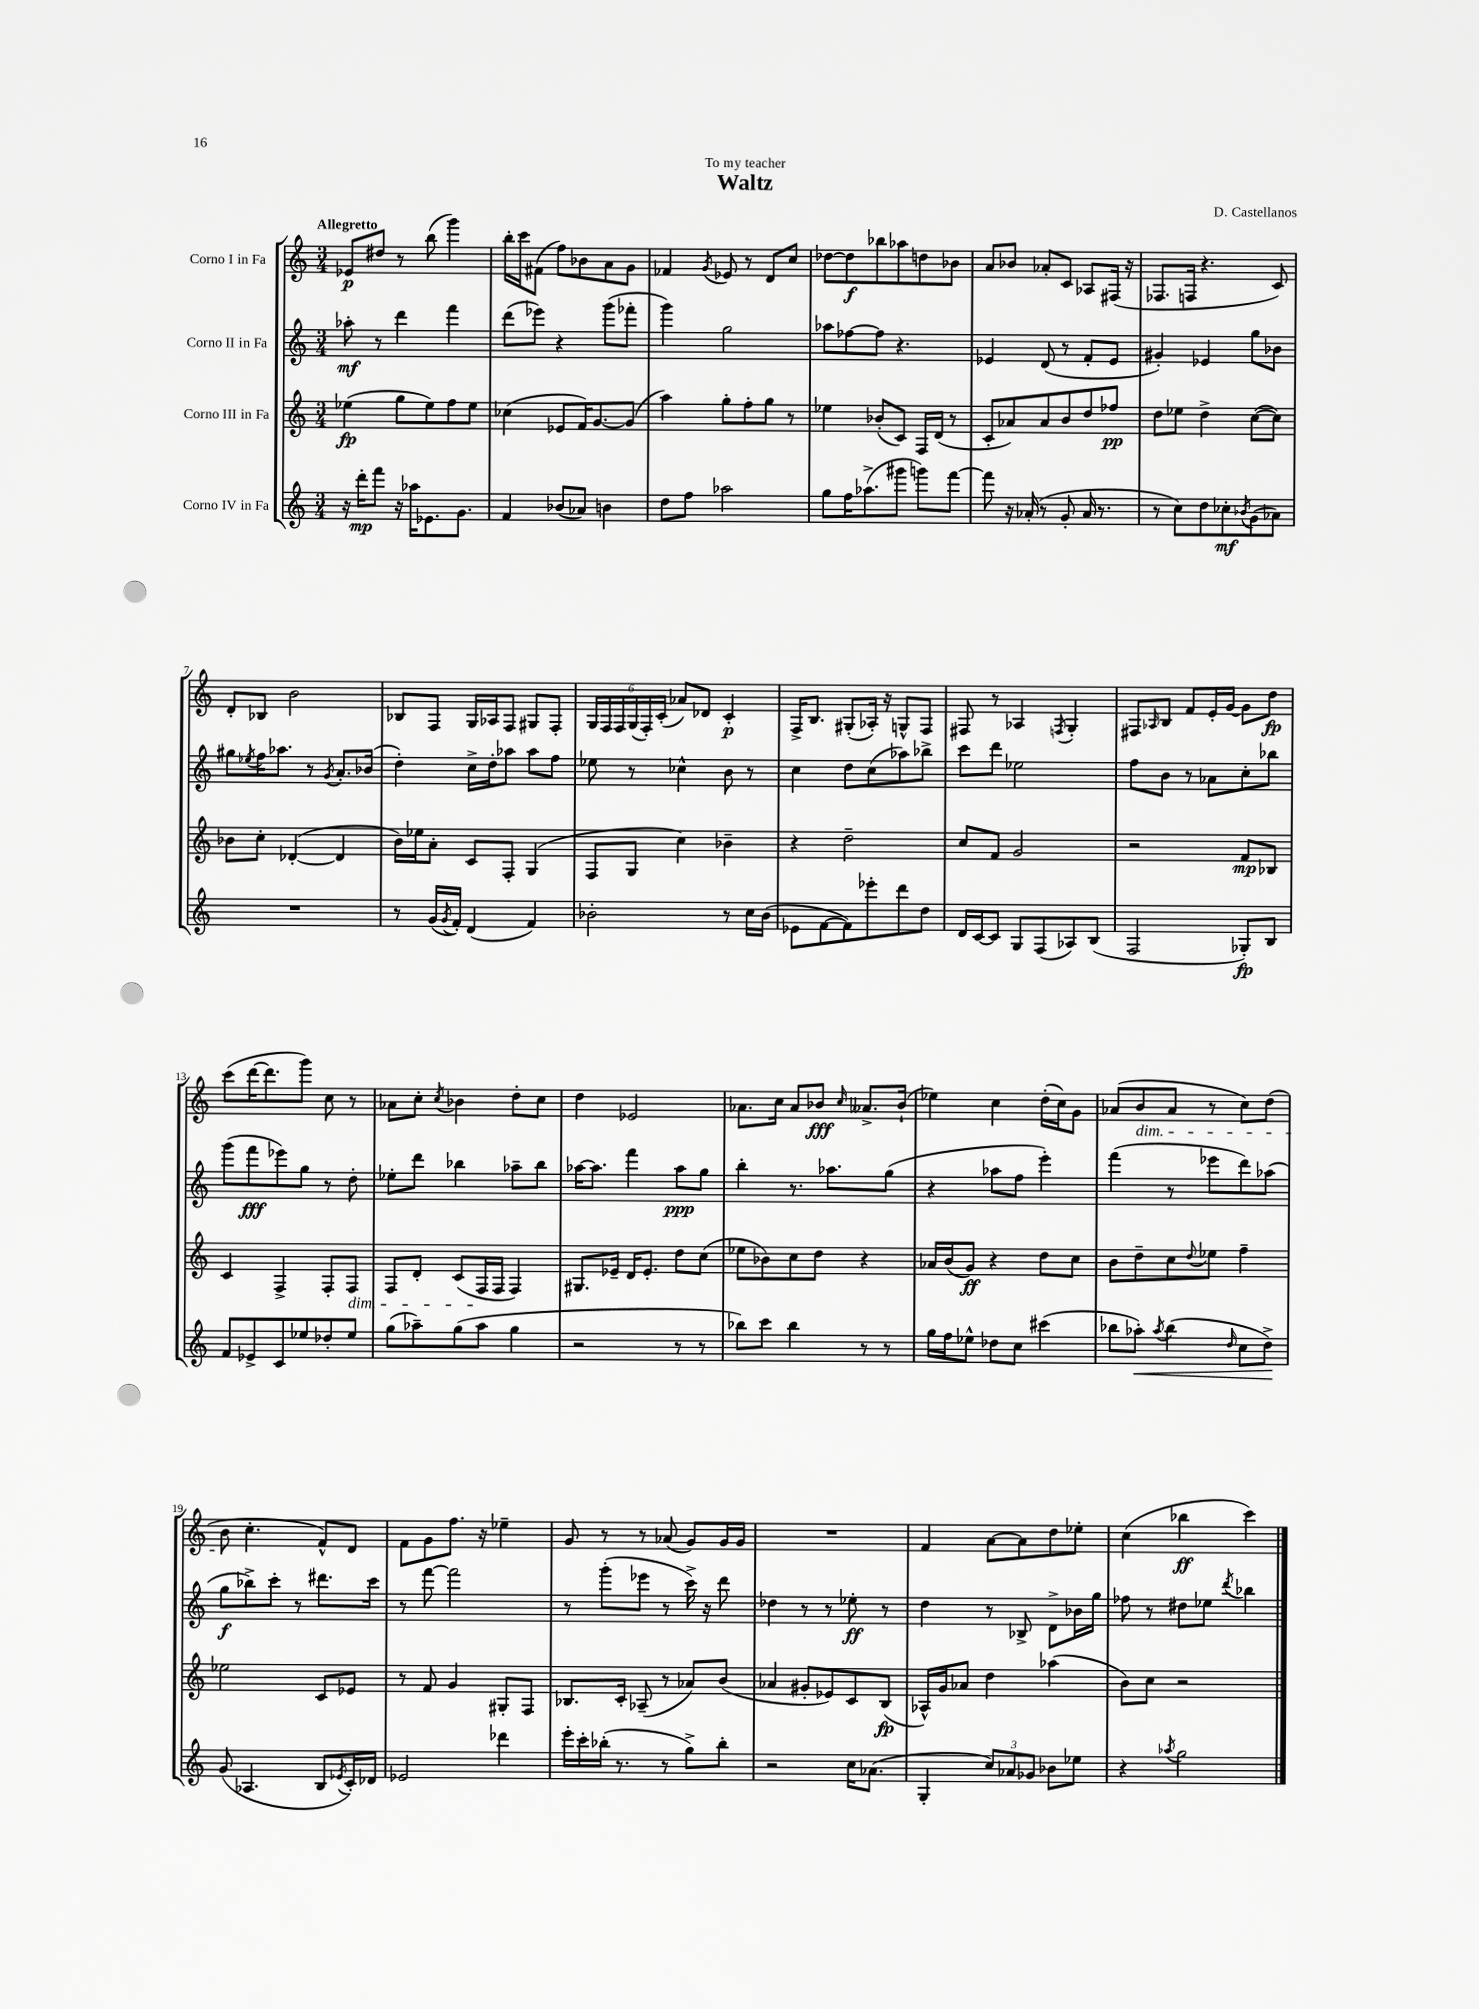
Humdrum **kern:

**kern	**dynam	**kern	**dynam	**kern	**dynam	**kern	**dynam
*part4	*part4	*part3	*part3	*part2	*part2	*part1	*part1
*staff4	*staff4	*staff3	*staff3	*staff2	*staff2	*staff1	*staff1
*I"Corno IV in Fa	*	*I"Corno III in Fa	*	*I"Corno II in Fa	*	*I"Corno I in Fa	*
*clefG2	*	*clefG2	*	*clefG2	*	*clefG2	*
*k[]	*	*k[]	*	*k[]	*	*k[]	*
*M3/4	*	*M3/4	*	*M3/4	*	*M3/4	*
=1	=1	=1	=1	=1	=1	=1	=1
!	!	!	!	!	!	!LO:TX:a:B:t=Allegretto	!
16r	.	(4ee-X\	fp	8aa-X'\	mf	8e-X/L	p
16ddd'\KL	mp	.	.	.	.	.	.
8fff\J	.	.	.	8r	.	8dd#X/J	.
16r	.	8gg\L	.	4ddd\	.	8r	.
16aa-X\KL	.	.	.	.	.	.	.
8.e-X\	.	8ee-\)	.	.	.	(8bb\	.
.	.	8ff\	.	4fff\	.	4ggg\)	.
8.g\J	.	.	.	.	.	.	.
.	.	8ee-\J	.	.	.	.	.
=2	=2	=2	=2	=2	=2	=2	=2
4f/	.	(4cc-X\	.	(8ddd\L	.	16bb'\LL	.
.	.	.	.	.	.	16ccc\J	.
.	.	.	.	8eee-X\J)	.	(8f#X\J	.
(8b-X/L	.	8e-X/L	.	4r	.	8ff\L)	.
8a-X/J)	.	16f/K)	.	.	.	8b-X\	.
.	.	[8.g/	.	.	.	.	.
4bn\	.	.	.	(8ggg\L	.	8a\	.
.	.	(8g/J]	.	8fff-X'\J	.	8g\J	.
=3	=3	=3	=3	=3	=3	=3	=3
8dd\L	.	4aa\)	.	4ggg\)	.	4f-X/	.
8ff\J	.	.	.	.	.	.	.
.	.	.	.	.	.	8qg/	.
2aa-X\	.	8gg'\L	.	2gg\	.	8e-X/	.
.	.	8ff'\	.	.	.	8r	.
.	.	8gg\J	.	.	.	8d/L	.
.	.	8r	.	.	.	8cc/J	.
=4	=4	=4	=4	=4	=4	=4	=4
8gg\L	.	4ee-X\	.	8aa-X\L	.	[8dd-X\L	.
16ff\K	.	.	.	[8ff-X\	.	8dd-\]	f
(8.aa-X^\	.	.	.	.	.	.	.
.	.	(8b-X'/L	.	8ff-\J]	.	8bb-X\	.
8ggg#X\J	.	8c/J)	.	4.r	.	8aa-X\	.
8gggn\L)	.	16F/LL	.	.	.	8ddn\	.
.	.	(16d/JJ	.	.	.	.	.
[8fff\J	.	8r	.	.	.	8b-X\J	.
=5	=5	=5	=5	=5	=5	=5	=5
8fff\]	.	8c'/L	.	4e-X/	.	8a/L	.
16r	.	8a-X/)	.	.	.	8b-X/J	.
(16a-X'/	.	.	.	.	.	.	.
8r	.	8a-/	.	(8d/	.	8a-X'/L	.
8g'/	.	8b/	.	8r	.	8c/J	.
16a-/	.	8dd/	.	8f'/L	.	8A-X/L	.
8.r	.	.	.	.	.	.	.
.	.	8ff-X/J	pp	8e-/J	.	(16F#X/Jk	.
.	.	.	.	.	.	16r	.
=6	=6	=6	=6	=6	=6	=6	=6
8r	.	8dd\L	.	4g#X'/)	.	8.F-X/L	.
8cc\L)	.	8ee-X\J	.	.	.	.	.
.	.	.	.	.	.	16Fn/Jk	.
8dd\	.	4dd^\	.	4e-X/	.	4.r	.
8cc-X'\	mf	.	.	.	.	.	.
8qb-X/	.	.	.	.	.	.	.
(8g\	.	([8cc\L	.	8gg\L	.	.	.
8a-X\J)	.	8cc\J])	.	8b-X\J	.	8c/)	.
!!LO:LB:g=z
=7	=7	=7	=7	=7	=7	=7	=7
2.r	.	8b-X\L	.	8gg#X\L	.	8d'/L	.
.	.	.	.	8qee-X/	.	.	.
.	.	8cc'\J	.	16ff\K	.	8B-X/J	.
.	.	.	.	8.aa-X\J	.	.	.
.	.	([4d-X'/	.	.	.	2b\	.
.	.	.	.	8r	.	.	.
.	.	.	.	8qg/	.	.	.
.	.	4d-/]	.	8.a'/L	.	.	.
.	.	.	.	(16b-X/Jk	.	.	.
=8	=8	=8	=8	=8	=8	=8	=8
8r	.	16b\LL)	.	4dd'\)	.	8B-X/L	.
.	.	16ee-X\J	.	.	.	.	.
(16g/LL	.	8a'\J	.	.	.	8F/J	.
8qg/	.	.	.	.	.	.	.
16f'/JJ)	.	.	.	.	.	.	.
(4d/	.	8c/L	.	16cc^\LL	.	16G/LL	.
.	.	.	.	16dd'\J	.	16A-X/J	.
.	.	8F'/J	.	8aa-X\J	.	8F/J	.
4f/)	.	(4G/	.	8aa-\L	.	8G#X/L	.
.	.	.	.	8ff\J	.	8F'/J	.
=9	=9	=9	=9	=9	=9	=9	=9
2b-X'\	.	8F/L	.	8ee-X\	.	24G/LL	.
.	.	.	.	.	.	24F/	.
.	.	.	.	.	.	24F/	.
.	.	8G/J	.	8r	.	(24G/	.
.	.	.	.	.	.	24F'/)	.
.	.	.	.	.	.	(24c'/JJ	.
.	.	4cc\)	.	4cc-X^^\	.	8a-X/L)	.
.	.	.	.	.	.	8d-X/J	.
8r	.	4b-X~\	.	8b\	.	4c'/	p
16cc\LL	.	.	.	8r	.	.	.
(16b-\JJ	.	.	.	.	.	.	.
=10	=10	=10	=10	=10	=10	=10	=10
8e-X\L	.	4r	.	4cc\	.	16F^/KL	.
.	.	.	.	.	.	8.B/J	.
[8f\	.	.	.	.	.	.	.
8f\])	.	2dd~\	.	8dd\L	.	(8G#X'/L	.
8eee-X'\	.	.	.	(8cc\	.	16A-X'/Jk)	.
.	.	.	.	.	.	16r	.
8ddd\	.	.	.	8aa-X\)	.	8Gn^^/L	.
8dd\J	.	.	.	8bb-X^\J	.	8F/J	.
=11	=11	=11	=11	=11	=11	=11	=11
16d/LL	.	8cc/L	.	8ccc\L	.	8F#X/	.
[16c/J	.	.	.	.	.	.	.
8c/J]	.	8f/J	.	8ddd\J	.	8r	.
8G/L	.	2g/	.	2ee-X\	.	4A-X/	.
(8F/	.	.	.	.	.	.	.
.	.	.	.	.	.	8qFn/	.
8A-X/)	.	.	.	.	.	4G'/	.
(8B/J	.	.	.	.	.	.	.
=12	=12	=12	=12	=12	=12	=12	=12
2F/	.	2r	.	8ff\L	.	8F#X/L	.
.	.	.	.	.	.	16qqA-X/	.
.	.	.	.	8b\J	.	8B/J	.
.	.	.	.	8r	.	8f/L	.
.	.	.	.	8a-X\L	.	16e'/L	.
.	.	.	.	.	.	[16g/JJ	.
8G-X'/L)	fp	8f/L	mp	8cc'\	.	8g\L]	.
8B/J	.	8B-X/J	.	8bb-X\J	.	8dd\J	fp
!!LO:LB:g=z
=13	=13	=13	=13	=13	=13	=13	=13
8f/L	.	4c/	.	(8ggg\L	.	(8ccc\L	.
8e-X^/	.	.	.	8fff\	fff	[16ddd\K	.
.	.	.	.	.	.	8.ddd\]	.
8c/	.	4F^/	.	8eee-X\)	.	.	.
8ee-X/	.	.	.	8gg\J	.	8ggg\J)	.
8dd-X'/	.	8F'/L	.	8r	.	8cc\	.
!	!	!LO:TX:b:i:t=dim.	!	!	!	!	!
8ee-/J	.	8F/J	.	8dd'\	.	8r	.
=14	=14	=14	=14	=14	=14	=14	=14
(8gg\L	.	8F/L	.	8ee-X'\L	.	8a-X\L	.
8aa-X~\)	.	8d'/J	.	8ddd\J	.	8cc'\J	.
.	.	.	.	.	.	8qcc/	.
(8gg\	.	(8c/L	.	4bb-X\	.	4b-X\	.
8aa-\J	.	16F/L	.	.	.	.	.
.	.	16F/JJ	.	.	.	.	.
4gg\	.	4F/)	.	8aa-X~\L	.	8dd'\L	.
.	.	.	.	8bb-\J	.	8cc\J	.
=15	=15	=15	=15	=15	=15	=15	=15
2r	.	8.G#X/L	.	[16aa-X\KL	.	4dd\	.
.	.	.	.	8.aa-\J]	.	.	.
.	.	16e-X~/Jk	.	.	.	.	.
.	.	16d/KL	.	4fff\	.	2e-X/	.
.	.	8.e-'/J	.	.	.	.	.
8r	.	8dd\L	.	8aa-\L	ppp	.	.
8r	.	(8cc\J	.	8gg\J	.	.	.
=16	=16	=16	=16	=16	=16	=16	=16
8bb-X\L)	.	8ee-X\L	.	4bb'\	.	8.a-X\L	.
8ccc\J	.	8b-X\)	.	.	.	.	.
.	.	.	.	.	.	16cc\Jk	.
4bb-\	.	8cc\	.	8.r	.	8a-/L	.
.	.	8dd\J	.	.	.	8b-X/J	fff
.	.	.	.	8.aa-X\L	.	.	.
.	.	.	.	.	.	16qqcc/	.
8r	.	4r	.	.	.	8.a--X^/L	.
8r	.	.	.	(8gg\J	.	.	.
.	.	.	.	.	.	(16b-`/Jk	.
=17	=17	=17	=17	=17	=17	=17	=17
16gg\LL	.	16a-X/LL	.	4r	.	4ee-X\)	.
16ff\J	.	(16b/J	.	.	.	.	.
8ee-X^^\J	.	8g/J)	ff	.	.	.	.
8dd-X\L	.	4r	.	8aa-X\L	.	4cc\	.
8cc\J	.	.	.	8ff\J	.	.	.
(4ccc#X\	.	8dd\L	.	4eee'\)	.	(16dd'\LL	.
.	.	.	.	.	.	16cc\J)	.
.	.	8cc\J	.	.	.	8g\J	.
=18	=18	=18	=18	=18	=18	=18	=18
8bb-X\L	.	8b\L	.	(4fff\	.	(8a-X/L	.
!	!	!	!	!	!	!LO:TX:b:i:t=dim.	!
!	!LO:HP:b	!	!	!	!	!	!
8aa-X'\J)	<	8dd~\	.	.	.	8b/	.
8qaa-/	.	.	.	.	.	.	.
(4bb-\	.	8cc\	.	8r	.	8a-/J	.
.	.	8qqdd/	.	.	.	.	.
.	.	8ee-X\J	.	8eee-X\L	.	8r	.
16qqdd/	.	.	.	.	.	.	.
8cc\L	.	4ff~\	.	8ddd\)	.	8cc\L)	.
8dd^\J)	.	.	.	(8aa-X\J	.	(8dd\J	.
.	[	.	.	.	.	.	.
!!LO:LB:g=z
=19	=19	=19	=19	=19	=19	=19	=19
(8g/	.	2ee-X\	.	8gg\L	f	8b\	.
4.A-X/	.	.	.	8bb-X^\)	.	4.cc'\	.
.	.	.	.	8ccc'\J	.	.	.
.	.	.	.	8r	.	.	.
8B/L	.	8c/L	.	8.ddd#X\L	.	8f^^/L)	.
8qe-X/	.	.	.	.	.	.	.
16c'/L)	.	8e-X/J	.	.	.	8d/J	.
16d-X/JJ	.	.	.	16ccc\Jk	.	.	.
=20	=20	=20	=20	=20	=20	=20	=20
2e-X/	.	8r	.	8r	.	8f\L	.
.	.	8f/	.	[8fff\	.	8g\	.
.	.	4g/	.	2fff\]	.	8.ff\J	.
.	.	.	.	.	.	16r	.
4ddd-X\	.	8G#X'/L	.	.	.	4ee-X~\	.
.	.	8F/J	.	.	.	.	.
=21	=21	=21	=21	=21	=21	=21	=21
16eee'\LL	.	8.B-X/L	.	8r	.	8g/	.
16ccc'\	.	.	.	.	.	.	.
(16bb-X'\JJ	.	.	.	(8ggg'\L	.	8r	.
8.r	.	16c'/Jk	.	.	.	.	.
.	.	(8A-X~/	.	8eee-X\J	.	8r	.
8r	.	8r	.	8r	.	(8a-X/	.
8gg^\L)	.	8a-X/L)	.	16ccc^\)	.	8g/L)	.
.	.	.	.	16r	.	.	.
8bb-'\J	.	(8b/J	.	8ddd\	.	16g/L	.
.	.	.	.	.	.	16g/JJ	.
=22	=22	=22	=22	=22	=22	=22	=22
2r	.	4a-X/	.	4dd-X\	.	2.r	.
.	.	8g#X'/L	.	8r	.	.	.
.	.	8e-X/)	.	8r	.	.	.
16cc\KL	.	8c/	.	8ee-X'\	ff	.	.
(8.a-X\J	.	.	.	.	.	.	.
.	.	(8B/J	fp	8r	.	.	.
=23	=23	=23	=23	=23	=23	=23	=23
4G'/	.	16A-X^^/LL)	.	4dd\	.	4f/	.
.	.	16g/J	.	.	.	.	.
.	.	8a-X/J	.	.	.	.	.
12cc/L)	.	4dd\	.	8r	.	[8a\L	.
12a-X/	.	.	.	.	.	.	.
.	.	.	.	8B-X^/	.	8a\]	.
12g-X/J	.	.	.	.	.	.	.
8b-X\L	.	(4aa-X\	.	8d^\L	.	8dd\	.
8ee-X\J	.	.	.	16b-X\L	.	8ee-X'\J	.
.	.	.	.	16gg\JJ	.	.	.
=24	=24	=24	=24	=24	=24	=24	=24
4r	.	8b\L)	.	8ff-X\	.	(4cc\	.
.	.	8cc\J	.	8r	.	.	.
8qaa-X/	.	.	.	.	.	.	.
2gg\	.	2r	.	8dd#X\L	.	4bb-X\	ff
.	.	.	.	8ee-X\J	.	.	.
.	.	.	.	8qddd/	.	.	.
.	.	.	.	4bb-X\	.	4ccc\)	.
==	==	==	==	==	==	==	==
*-	*-	*-	*-	*-	*-	*-	*-
